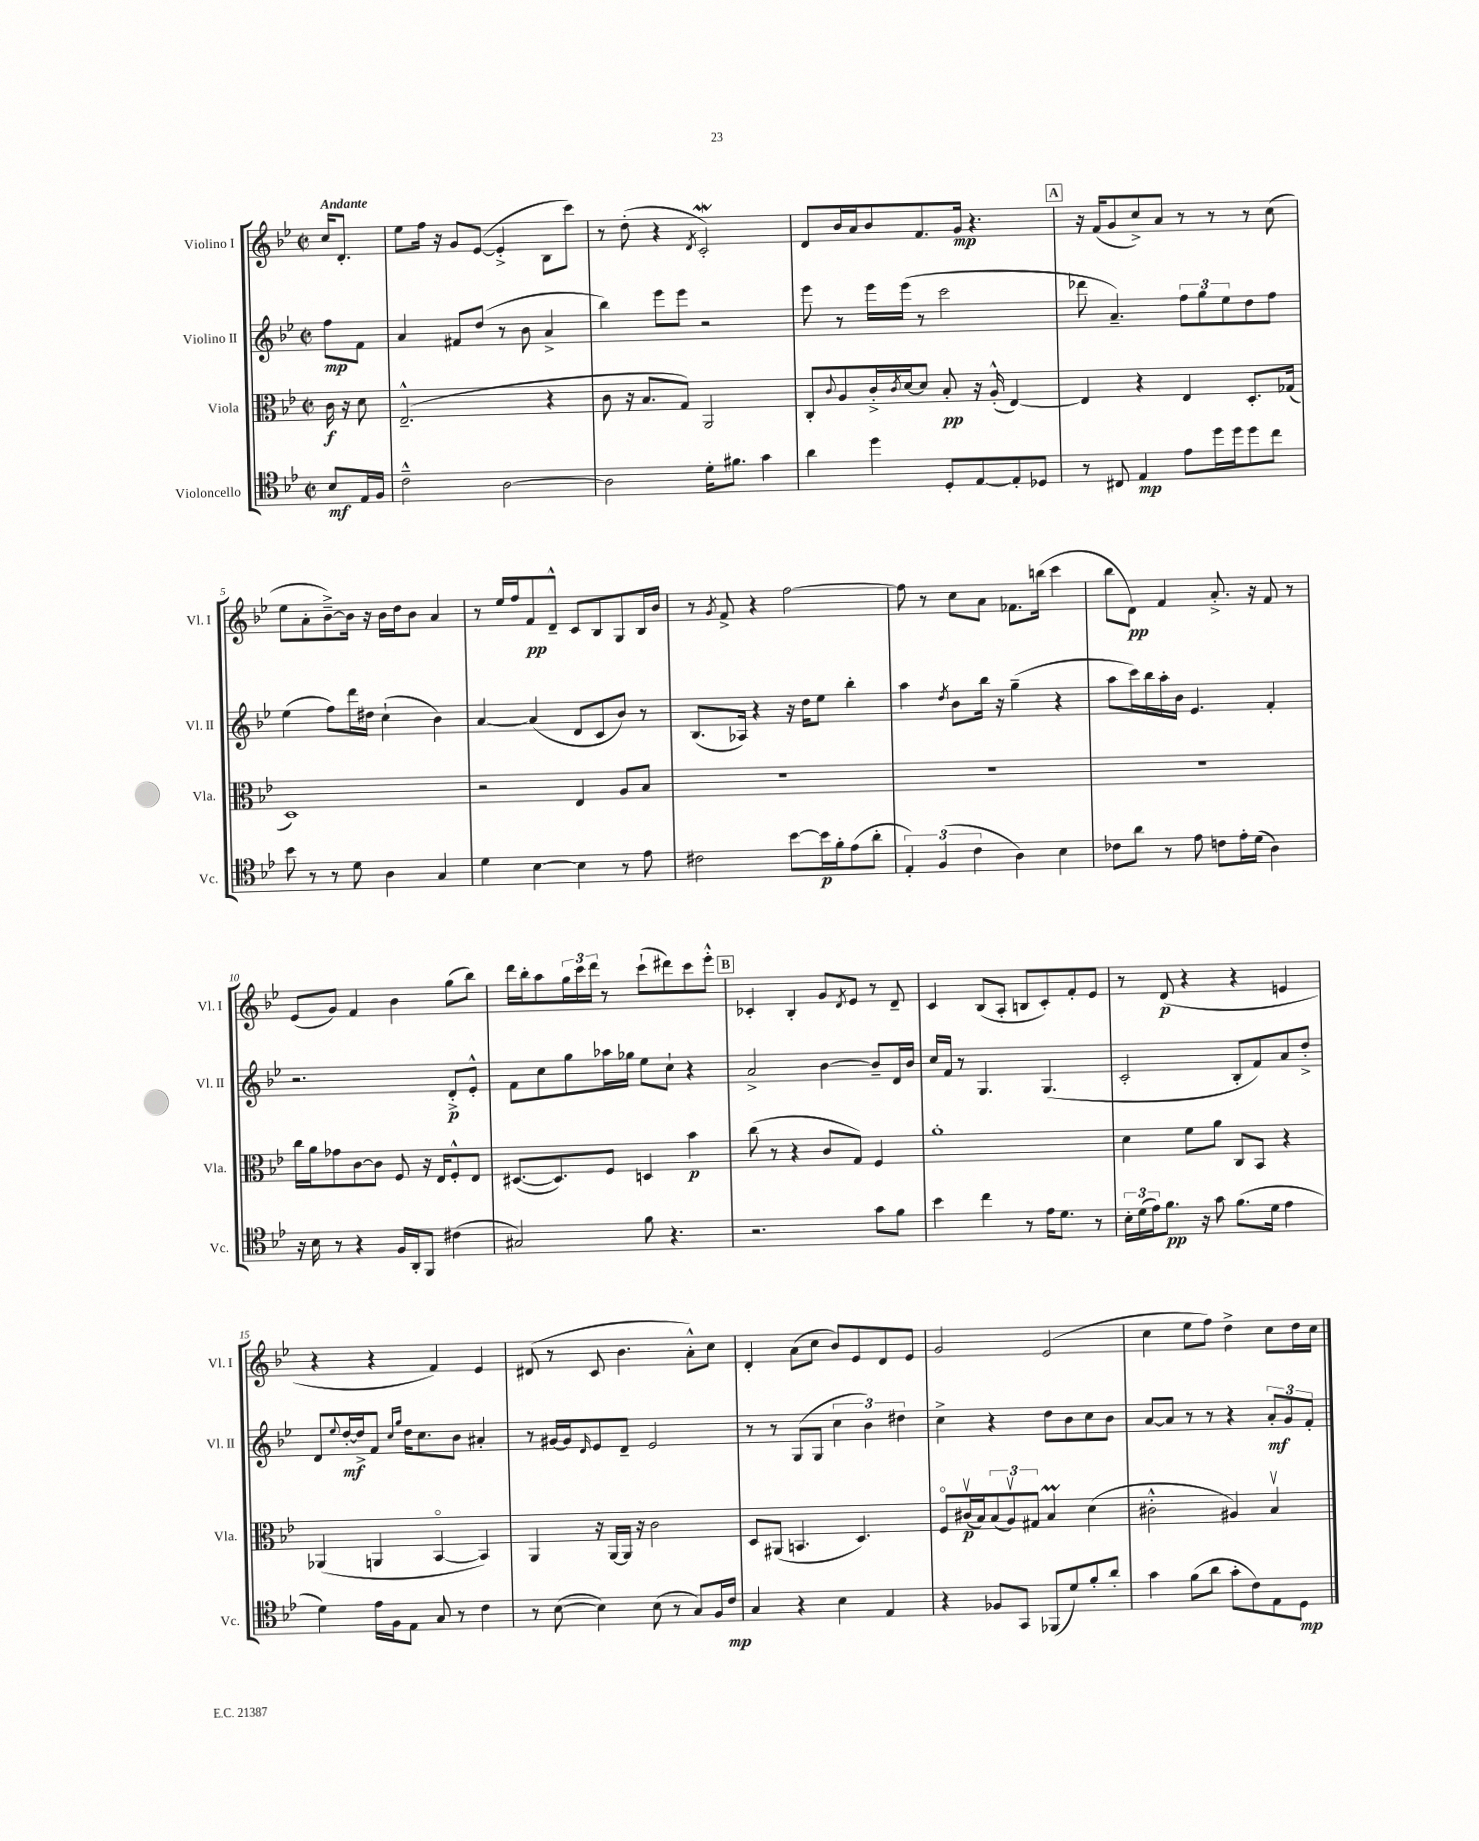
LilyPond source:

<<
\new StaffGroup <<
\new Staff = "s0" \with { instrumentName = "Violino I" shortInstrumentName = "Vl. I" } {
    \clef treble \key bes \major \defaultTimeSignature \time 2/2 \partial 4 \tempo "Andante"
    c''16 d'8.-. |
    ees''8 f''16 r16 g'8 ees'8~( ees'4-.-> bes8 c'''8) |
    r8 d''8-.( r4 \acciaccatura { d'8 } c'2-.\mordent) |
    d'8 bes'16 a'16 bes'8 f'8. g'16\mp r4. |
    \mark \markup { \box "A" } r16 f'16( g'8 c''8->) a'8 r8 r8 r8 c''8( |
    ees''8 a'8-. bes'8~--->) bes'16 r16 bes'16 d''16 bes'8 a'4 |
    r8 ees''16 f''16 f'8\pp d'8---^ c'8 bes8 g8 bes16 bes'16 |
    r8 \acciaccatura { g'8 } f'8-> r4 f''2~ |
    f''8 r8 c''8 a'8 fes'8. b''16( c'''4 |
    bes''8 d'8\pp) f'4 a'8.-.-> r16 f'8 r8 |
    ees'8( g'8) f'4 bes'4 g''8( bes''8) |
    d'''16 bes''16-. a''8 \tuplet 3/2 { g''16 c'''16 d'''16 } r8 c'''8-!( dis'''8) c'''8 ees'''8-.-^ |
    \mark \markup { \box "B" } ces'4-. bes4-. g'8 \acciaccatura { d'8 } ees'8 r8 d'8-- |
    c'4 bes8( a8-. b8 c'8-.) f'8-. ees'8 |
    r8 d'8\p( r4 r4 e'4 |
    r4 r4 f'4) ees'4 |
    dis'8( r8 c'8 bes'4. a'8-.-^) c''8 |
    d'4-. a'8( c''8 bes'8) ees'8 d'8 ees'8 |
    g'2 ees'2( |
    c''4 ees''8 f''8) d''4-> c''8 d''16 c''16 \bar "|." |
}
\new Staff = "s1" \with { instrumentName = "Violino II" shortInstrumentName = "Vl. II" } {
    \clef treble \key bes \major \defaultTimeSignature \time 2/2 \partial 4
    f''8\mp f'8 |
    a'4 fis'8 d''8( r8 bes'8 a'4-> |
    bes''4) ees'''8 ees'''8 r2 |
    ees'''8 r8 ees'''16 ees'''16( r8 c'''2 |
    \mark \markup { \box "A" } des'''8 a'4.--) \tuplet 3/2 { f''8 g''8 ees''8 } d''8 f''8 |
    ees''4( f''8) d'''16 dis''16 c''4-!( bes'4) |
    a'4~ a'4( d'8 c'8 bes'8) r8 |
    bes8.( aes16) r4 r16 d''16 ees''8 bes''4-. |
    a''4 \acciaccatura { d''8 } bes'8 bes''16 r16 g''4--( r4 |
    a''8 c'''16) bes''16 a''16-. bes'16 ees'4. f'4-. |
    r2. d'8-.->\p ees'8-.-^ |
    f'8 c''8 g''8 aes''16 ges''16 ees''8 c''8-! r4 |
    \mark \markup { \box "B" } a'2-> bes'4~ bes'8-- d'16 bes'16 |
    c''16 f'16 r8 g4. g4.( |
    c'2-. bes8-. f'8) a'8 d''8-.-> |
    d'8 \appoggiatura { ees''8 } d''16~-.\mf d''16-> f'8 \grace { c''16 g''16 } d''16 c''8. bes'8 ais'4-. |
    r8 gis'16~ gis'16 \grace { d'16 } ees'8 d'8-- ees'2 |
    r8 r8 g8( g8 \tuplet 3/2 { c''4 bes'4) dis''4 } |
    c''4-> r4 d''8 bes'8 c''8 bes'8 |
    a'8~ a'8 r8 r8 r4 \tuplet 3/2 { a'8-.\mf g'8 f'8-. } \bar "|." |
}
\new Staff = "s2" \with { instrumentName = "Viola" shortInstrumentName = "Vla." } {
    \clef alto \key bes \major \defaultTimeSignature \time 2/2 \partial 4
    c'16\f r16 d'8 |
    ees2.---^( r4 |
    c'8 r16 bes8. g8) a,2 |
    c8-. \appoggiatura { c'8 } a8 c'16-.-> \acciaccatura { c'8 } d'16~ d'8 bes8-.\pp r16 a16-.-^( ees4~) |
    \mark \markup { \box "A" } ees4 r4 ees4 d8.-. ges16( |
    d1) |
    r2 ees4 a8 bes8 |
    R1 |
    R1 |
    R1 |
    c''16 a'16 ges'8 c'8~ c'8 f8 r16 ees16 f8-.-^ ees8 |
    dis8.~( dis8.) f8 d4 bes'4\p |
    \mark \markup { \box "B" } c''8( r8 r4 c'8 g8) f4 |
    a'1-. |
    d'4 f'8 a'8 c8 bes,8 r4 |
    aes,4( a,4 bes,4~\flageolet bes,4) |
    a,4 r16 a,16~ a,16 r16 c'2 |
    d8 ais,8( b,4. d4.) |
    f8\flageolet cis'16\upbow\p( bes16) \tuplet 3/2 { bes8( a8\upbow) gis8 } bes4\prall d'4( |
    cis'2-.-^ ais4) bes4\upbow \bar "|." |
}
\new Staff = "s3" \with { instrumentName = "Violoncello" shortInstrumentName = "Vc." } {
    \clef tenor \key bes \major \defaultTimeSignature \time 2/2 \partial 4
    bes8\mf ees16 f16 |
    c'2---^ a2~ |
    a2 d'16-. fis'8. g'4 |
    a'4 d''4 d8-. ees8~ ees8-. des8 |
    \mark \markup { \box "A" } r8 cis8 ees4\mp ees'8 d''16 d''16 d''8 c''8 |
    bes'8 r8 r8 d'8 a4 g4 |
    d'4 bes4~ bes4 r8 ees'8 |
    cis'2 bes'8~ bes'16\p f'16-. ees'8( a'8-. |
    \tuplet 3/2 { ees4-.) f4( c'4 } a4) bes4 |
    ces'8 a'8 r8 ees'8 c'8 ees'16-. d'16( a4) |
    r16 bes16 r8 r4 f16 a,16-. f,8 cis'4( |
    gis2) f'8 r4. |
    \mark \markup { \box "B" } r2. g'8 f'8 |
    bes'4 c''4 r8 ees'16 d'8. r8 |
    \tuplet 3/2 { bes16-. d'16( ees'16) } f'8.\pp r16 g'8 f'8.( d'16 ees'4 |
    d'4) ees'16 f16 ees8 g8 r8 c'4 |
    r8 bes8~( bes4) bes8( r8 g8) f16 c'16\mp |
    g4 r4 bes4 ees4 |
    r4 fes8 g,8 fes,8( d'8) f'8-. a'8-. |
    g'4 f'8( a'8 g'8-. c'8) ees8 d8\mp \bar "|." |
}
>>
>>
